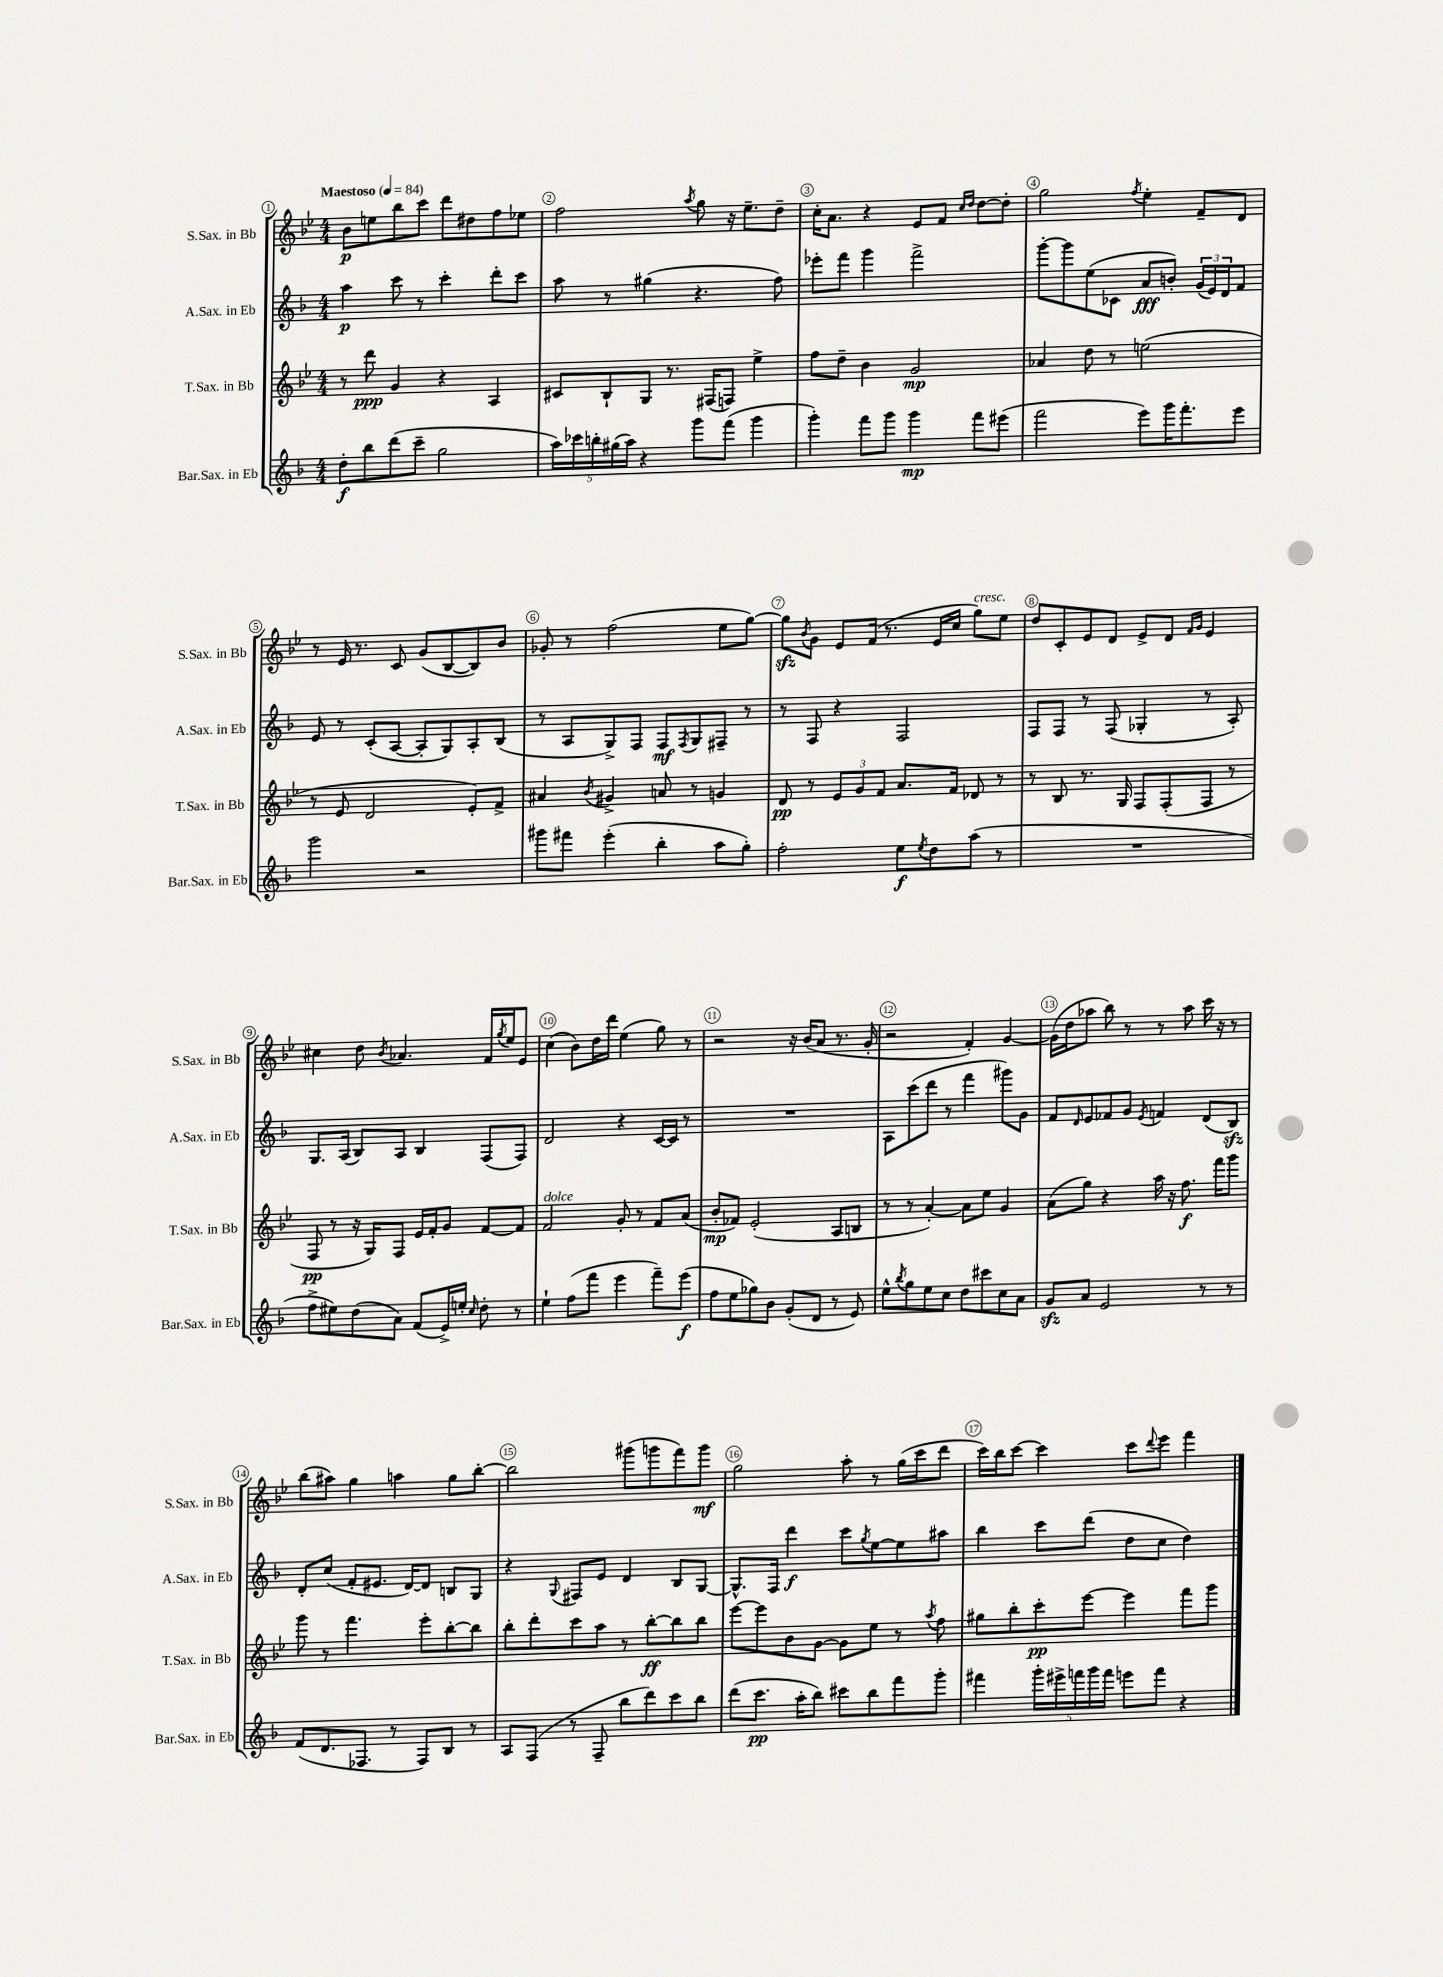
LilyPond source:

<<
\new StaffGroup <<
\new Staff = "s0" \with { instrumentName = "S.Sax. in Bb" shortInstrumentName = "S.Sax. in Bb" } {
    \clef treble \key bes \major \numericTimeSignature \time 4/4 \tempo "Maestoso" 4 = 84
    bes'8\p e''8 bes''8 c'''8 d'''8 dis''8 f''8 ees''8 |
    f''2 \acciaccatura { a''8 } g''8 r16 ees''8.-- d''8-- |
    c''16-. a'8. r4 ees'8 f'8 \grace { c''16 d''16 } d''8~ d''8-. |
    g''2 \acciaccatura { f''8 } ees''4-. f'8-- d'8 |
    r8 ees'16 r8. c'8 g'8( bes8~ bes8) bes'8 |
    ges'8-. r8 f''2( ees''8 g''8~) |
    g''8\sfz \acciaccatura { bes'8 } g'8 ees'8 f'16( r8. ees'16 c''16 g''8^\markup { \italic "cresc." }) ees''8 |
    d''8 c'8-. ees'8 d'8 ees'8-> d'8 \grace { f'16 g'16 } ees'4 |
    cis''4 d''8 \acciaccatura { bes'8 } aes'4. f'16 \acciaccatura { g''8 } ees''16 ees'8 |
    c''4( bes'8) d''16 d'''16 ees''4( g''8) r8 |
    r2 r16 bes'16( a'8 r8. g'16-. |
    r2 f'4-.) g'4~ |
    g'16( d''16 aes''8 bes''8) r8 r8 aes''8 c'''16 r16 r8 |
    bes''8( ais''8) g''4 a''4 g''8 bes''8~-. |
    bes''2 gis'''8( g'''8 f'''8) g'''8\mf |
    g''2 a''8-. r8 g''16( c'''16 d'''8 |
    c'''16) bes''16 c'''8~ c'''4 c'''8 \appoggiatura { d'''8 } ees'''8 f'''4 \bar "|." |
}
\new Staff = "s1" \with { instrumentName = "A.Sax. in Eb" shortInstrumentName = "A.Sax. in Eb" } {
    \clef treble \key f \major \numericTimeSignature \time 4/4
    a''4\p c'''8 r8 c'''4-. d'''8-. c'''8 |
    a''8 r8 gis''4( r4. f''8) |
    ees'''8-. f'''8 g'''4 f'''2-> |
    g'''8~-. g'''8 e''8( ces'8 a'8\fff b'8-.) \tuplet 3/2 { g'16( e'16) d'16 } f'8 |
    e'8 r8 c'8-.( a8~ a8-. g8) a8-. bes8( |
    r8 a8 g8->) f8 f8\mf \acciaccatura { f8 } g8 fis8-- r8 |
    r8 f8 r4 f2 |
    f8 f8 r8 f8( ges4-. r8 a8-.) |
    g8. a16( bes8) a8 bes4 f8( f8) |
    d'2 r4 c'16~ c'16 r8 |
    R1 |
    a8 c'''8( d'''8 r8 f'''4 gis'''8) g'8 |
    f'8 \grace { d'16 } e'8 fes'8 g'8 \acciaccatura { e'8 } f'4 d'8( bes8\sfz) |
    d'8-. c''8( f'8-. eis'8. d'16~) d'8 b8 g8 |
    r4 \appoggiatura { g8 } fis8 e'8 d'4 bes8 g8~ |
    g8.-^ f16 d'''4\f c'''8 \acciaccatura { g''8 } e''8~ e''8 ais''8 |
    bes''4 c'''8 d'''8( d''8 c''8 d''4) \bar "|." |
}
\new Staff = "s2" \with { instrumentName = "T.Sax. in Bb" shortInstrumentName = "T.Sax. in Bb" } {
    \clef treble \key bes \major \numericTimeSignature \time 4/4
    r8 d'''8\ppp g'4 r4 a4 |
    cis'8 bes8-! g8 r8. fis16( f8) ees''4-> |
    f''8 d''8-- bes'4 g'2\mp |
    aes'4 d''8 r8 e''2( |
    r8 ees'8 d'2 ees'8-.) f'8-> |
    ais'4 \acciaccatura { bes'8 } gis'4-> a'8 r8 g'4 |
    d'8\pp r8 \tuplet 3/2 { ees'8 g'8 f'8 } a'8. f'16 des'8 r8 |
    r8 bes8 r8. g16 f8 f8-.( f8 r8 |
    f8\pp r8 r16 g16) f8 ees'16 f'16-. g'8 f'8~ f'8 |
    f'2^\markup { \italic "dolce" } g'8-. r8 f'8 a'8( |
    bes'8-.\mp fes'8) ees'2-.( a8 b8 |
    r8 r8 a'4~-.) a'8 ees''8 g'4 |
    a'8( g''8) r4 a''16 r16 f''8.\f f'''16 g'''8 |
    g'''8 r8 f'''4. ees'''8-. bes''8~-. bes''8 |
    bes''8-. d'''8-. c'''8 a''8 r8 bes''8~-.\ff bes''8 bes''8 |
    ees'''8~ ees'''8 bes'8 g'8~ g'8 ees''8 r8 \acciaccatura { a''8 } f''8 |
    gis''8 bes''8-. c'''8-.\pp ees'''8~ ees'''4 f'''8 g'''8 \bar "|." |
}
\new Staff = "s3" \with { instrumentName = "Bar.Sax. in Eb" shortInstrumentName = "Bar.Sax. in Eb" } {
    \clef treble \key f \major \numericTimeSignature \time 4/4
    d''8-.\f bes''8 d'''8( c'''8-- g''2 |
    \tuplet 5/4 { a''16) ces'''16 b''16-. gis''16( a''16) } r4 g'''8 f'''8( g'''4 |
    g'''4-.) f'''8 g'''8 g'''4\mp f'''8 eis'''8( |
    f'''2 e'''8) g'''16 f'''8.-. e'''8 |
    g'''2 r2 |
    gis'''8 fis'''8 e'''4-.( bes''4-. a''8 g''8-.) |
    f''2-. e''8\f \acciaccatura { e''8 } d''8 a''8( r8 |
    R1 |
    f''8-> eis''8) d''8( a'8) f'8( e'16->) e''16-. \grace { c''16 } d''8-. r8 |
    e''4-! f''8( f'''8 e'''4 f'''8--) e'''8\f( |
    f''8 e''8 ges''8) bes'8 g'8-.( d'8 r8 e'8) |
    e''8-^ \acciaccatura { bes''8 } g''8 e''8 c''8 d''8 cis'''8 c''8 a'8 |
    g'8\sfz a'8 e'2 r8 r8 |
    f'8( d'8. fes8. r8 fes8) bes8 r8 |
    a8 f8( r8 f8-- bes''8 d'''8) c'''8 bes''8 |
    d'''8( c'''8.\pp a''16-. bes''8) cis'''8 bes''8 f'''8 g'''8-. |
    fis'''4 \tuplet 5/4 { g'''16-. eis'''16-> f'''16 g'''16 f'''16 } e'''8 f'''8 r4 \bar "|." |
}
>>
>>
\layout { \context { \Score \override BarNumber.break-visibility = ##(#f #t #t) barNumberVisibility = #all-bar-numbers-visible \override BarNumber.stencil = #(make-stencil-circler 0.1 0.3 ly:text-interface::print) } }
